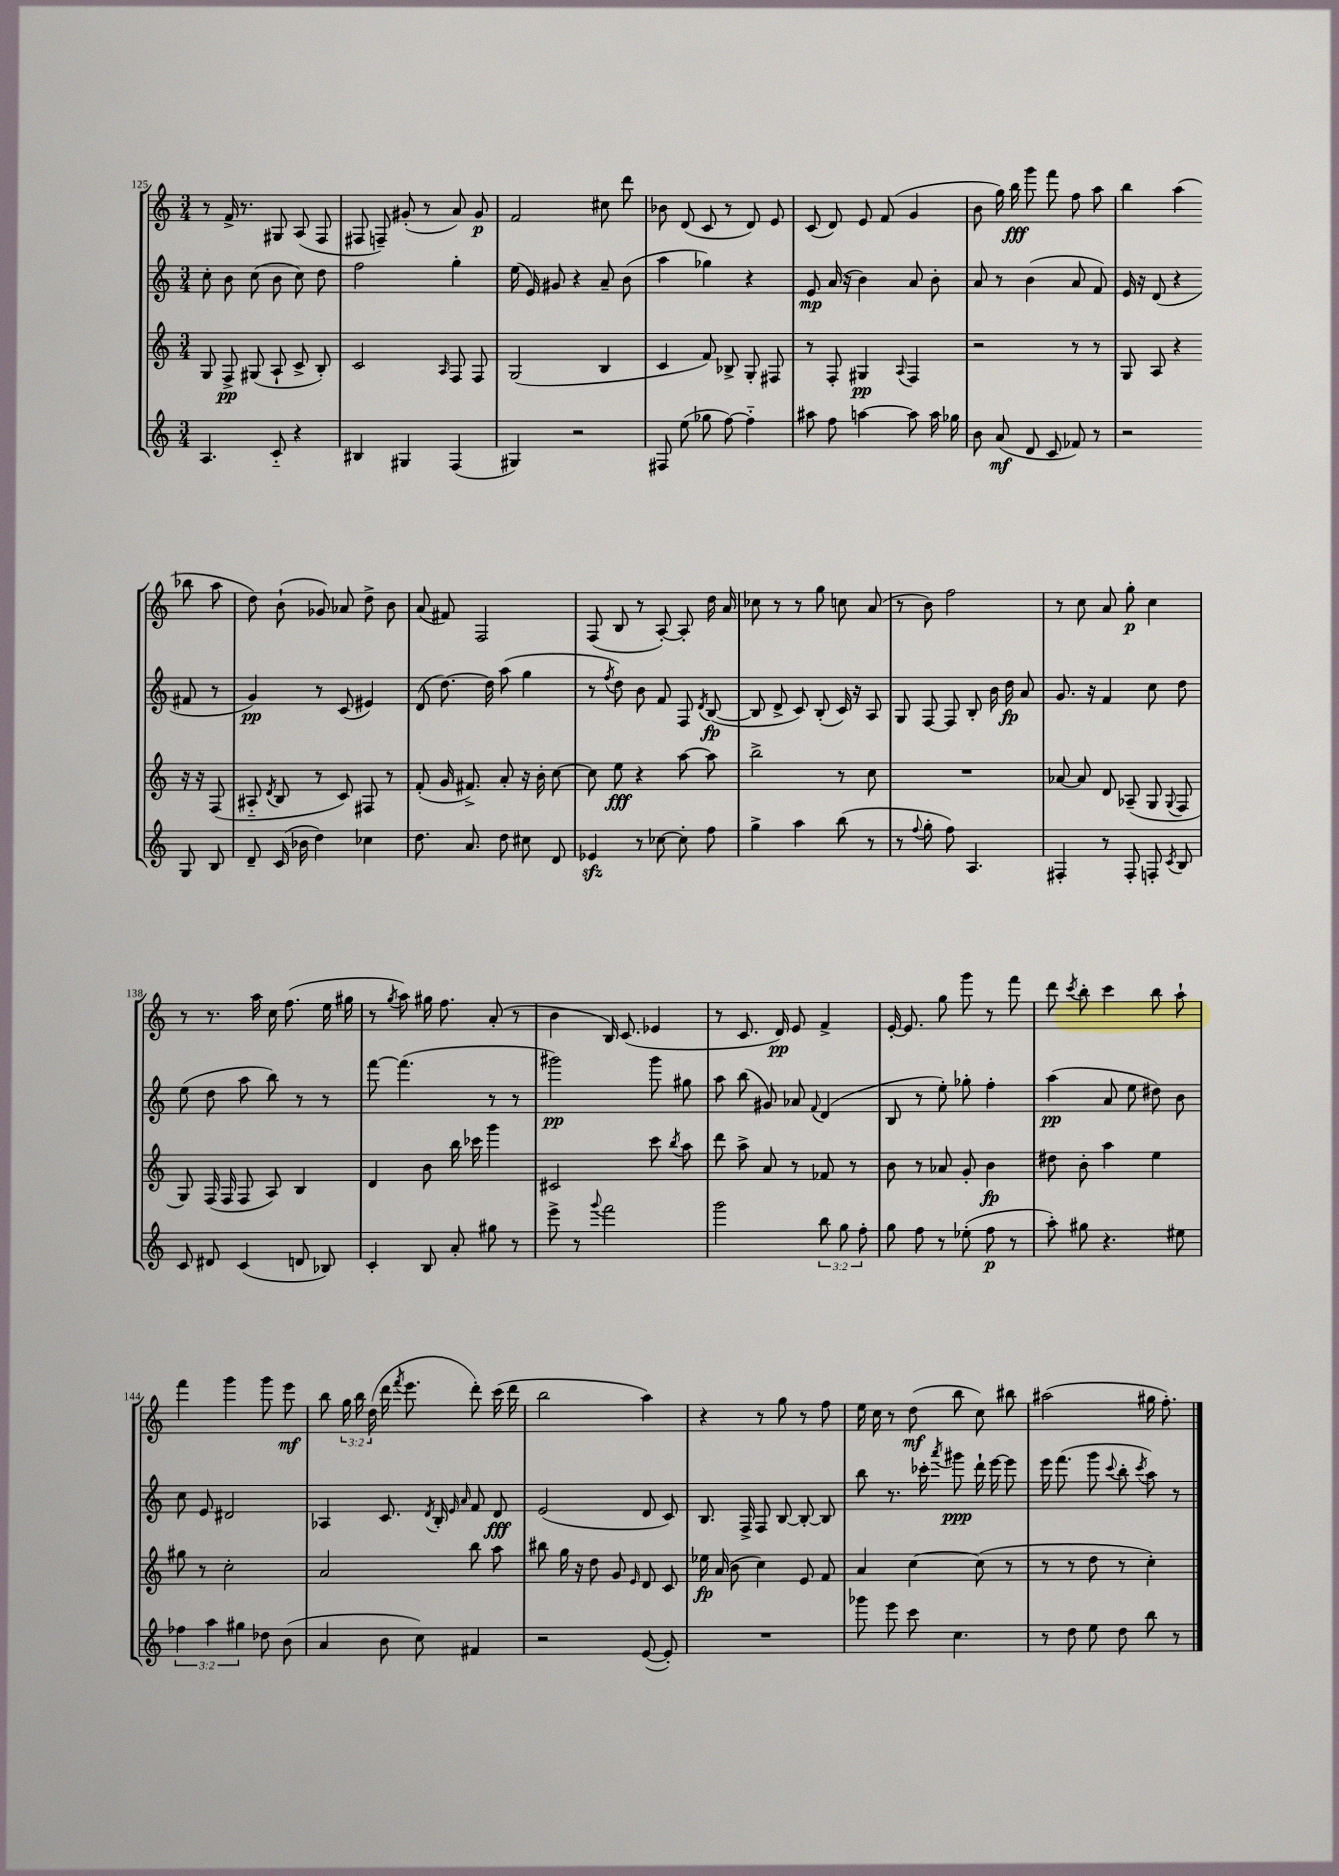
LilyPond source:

<<
\new StaffGroup <<
\new Staff = "s0" {
    \clef treble \key c \major \numericTimeSignature \time 3/4 \override Staff.TupletNumber.text = #tuplet-number::calc-fraction-text
    \autoBeamOff r8 f'16-> r8. gis8 a8( f8 |
    fis8 f8--) gis'8-.( r8 a'8) gis'8\p |
    f'2 cis''8 d'''8 |
    bes'8 d'8( c'8 r8 d'8) e'8 |
    c'8( d'8) e'8 f'8( g'4 |
    b'8 g''16) b''16\fff g'''8 f'''8 f''8 a''8 |
    b''4 a''4( bes''8 a''8 |
    d''8) b'8-!( ges'8) aes'8 d''8-> b'8 |
    a'8( fis'8) f2 |
    f8( b8 r8 a8~-.) a8-. d''16 a'16 |
    ces''8 r8 r8 g''8 c''8 a'8( |
    r8 b'8) f''2 |
    r8 c''8 a'8 g''8-.\p c''4 |
    r8 r8. a''16 c''16 f''8.( e''16 gis''16 |
    r8 \acciaccatura { g''8 } a''8) gis''16 f''8. a'8-.( r8 |
    b'4 b16) c'8.( ees'4 |
    r8 c'8. d'16\pp) e'8 f'4-> |
    e'16~-. e'8. g''8 g'''8 r8 f'''8 |
    d'''8 \acciaccatura { c'''8 } b''8-. c'''4 b''8 a''8-! |
    f'''4 g'''4 g'''8 e'''8\mf |
    b''8 \tuplet 3/2 { g''16 b''16 d''16( } d'''16 \acciaccatura { f'''8 } e'''8. d'''8-.) c'''16( d'''16 |
    b''2 a''4) |
    r4 r8 g''8 r8 f''8 |
    e''16 c''16 r8 d''8\mf( b''8 c''8) bis''8 |
    ais''2( gis''16 f''8.-.) \bar "|." |
}
\new Staff = "s1" {
    \clef treble \key c \major \numericTimeSignature \time 3/4
    \autoBeamOff c''8-. b'8 c''8( b'8 c''8) d''8 |
    f''2 g''4-. |
    e''16( e'16) gis'8 r4 a'8-- b'8( |
    a''4 ges''4) r4 |
    e'8\mp a'16( r16 b'4) a'8 b'8-. |
    a'8 r8 b'4( a'8 f'8) |
    e'16 r16 d'8( r4 fis'8 r8 |
    g'4\pp) r8 c'8( eis'4) |
    d'8( d''8.~) d''16 a''8( g''4 |
    r8 \acciaccatura { f''8 } d''8) b'8 f'8 f8 \acciaccatura { d'8 } b8~\fp( |
    b8 d'8-> c'8) b8-.( c'16) r16 a8 |
    g8 f8~ f8 b8-. b'16 d''16\fp a'8 |
    g'8. r16 f'4 c''8 d''8 |
    e''8( d''8 a''8 b''8) r8 r8 |
    f'''8~ f'''4.( r8 r8 |
    gis'''2\pp) gis'''8 gis''8 |
    a''8 b''8( gis'8) aes'8 \appoggiatura { f'8 } d'4( |
    b8 r8 e''8-.) ges''8-. f''4-. |
    a''4\pp( a'8 e''8 dis''8) b'8 |
    c''8 e'8 dis'2 |
    aes4 c'8. \acciaccatura { d'8 } b16-. \grace { e'16 a'16 } f'8 d'8\fff |
    e'2( d'8 c'8) |
    b8. f16-> f8 b8~ b8~-. b8 |
    b''8 r8. ces'''16-. \acciaccatura { a'''8 } gis'''8\ppp d'''16-! e'''16~ e'''8 |
    e'''16 f'''8.( g'''8 \appoggiatura { c'''8 } b''8-. \acciaccatura { c'''8 } a''8) r8 \bar "|." |
}
\new Staff = "s2" {
    \clef treble \key c \major \numericTimeSignature \time 3/4
    \autoBeamOff g8 f8->\pp gis8( a8-! c'8-> b8-.) |
    c'2 \grace { a16 } f8 f8 |
    g2( b4 |
    c'4 f'8) bes8-> g8-. fis8 |
    r8 f8-. gis4\pp \appoggiatura { a8 } f4 |
    r2 r8 r8 |
    g8 a8 r4 r16 r16 f8( |
    ais8-_ \acciaccatura { d'8 } b8 r8 c'8) fis8 r8 |
    f'8-.( g'16 fis'8.->) a'8-. r16 b'16-. c''8~ |
    c''8 e''8\fff r4 a''8~ a''8 |
    b''2-> r8 c''8 |
    R2. |
    aes'8~ aes'8 d'8 aes8--( g8 \appoggiatura { g8 } f8 |
    g8) f16( f16 f8 a8) b4 |
    d'4 b'8 b''16 ces'''16 g'''4 |
    cis'2 c'''8 \acciaccatura { b''8 } a''8 |
    d'''8 a''8-> a'8 r8 fes'8 r8 |
    b'8 r8 aes'8 g'8-. b'4\fp |
    dis''8 b'8-. a''4 e''4 |
    gis''8 r8 c''2-. |
    a'2 b''8 a''8 |
    bis''8 g''16 r16 d''8 g'8 \grace { e'16 } d'8 c'8 |
    ees''16\fp a'16( b'8 c''4) e'8 f'8 |
    a'4 c''4~ c''8( r8 |
    r8 r8 d''8 r8 c''4-.) \bar "|." |
}
\new Staff = "s3" {
    \clef treble \key c \major \numericTimeSignature \time 3/4 \override Staff.TupletNumber.text = #tuplet-number::calc-fraction-text
    \autoBeamOff a4. c'8-_ r4 |
    bis4 gis4 f4( |
    gis4) r2 |
    fis8 e''8( ges''8 f''8~) f''4-_ |
    ais''8 f''8 a''4~ a''8 a''16 ges''16 |
    b'8 a'8\mf( d'8 c'8 fes'8) r8 |
    r2 g8 b8 |
    d'8-- c'16( bes'16 d''4) ces''4 |
    d''8. a'8. d''8 cis''8 d'8 |
    ees'4\sfz r8 ces''8~ ces''8-. f''8 |
    g''4-> a''4 b''8( r8 |
    r8 \appoggiatura { f''8 } g''8-. f''8) a4. |
    fis4-. r8 fis8-. f8-. \acciaccatura { c'8 } b8 |
    c'8 dis'8 c'4( d'8 bes8) |
    c'4-. b8 a'8-. gis''8 r8 |
    e'''8-> r8 \appoggiatura { g'''8 } f'''2 |
    g'''2 \tuplet 3/2 { b''8 g''8 f''8-. } |
    g''8 f''8 r8 ees''8-.( f''8\p r8 |
    a''8-.) gis''8 r4. eis''8 |
    \tuplet 3/2 { fes''4 a''4 gis''4 } des''8 b'8( |
    a'4 b'8 c''8) fis'4 |
    r2 e'8~( e'8-.) |
    R2. |
    ges'''8 e'''8 c'''8 c''4. |
    r8 d''8 e''8 d''8 b''8 r8 \bar "|." |
}
>>
>>
\layout { \context { \Score currentBarNumber = #125 } }
